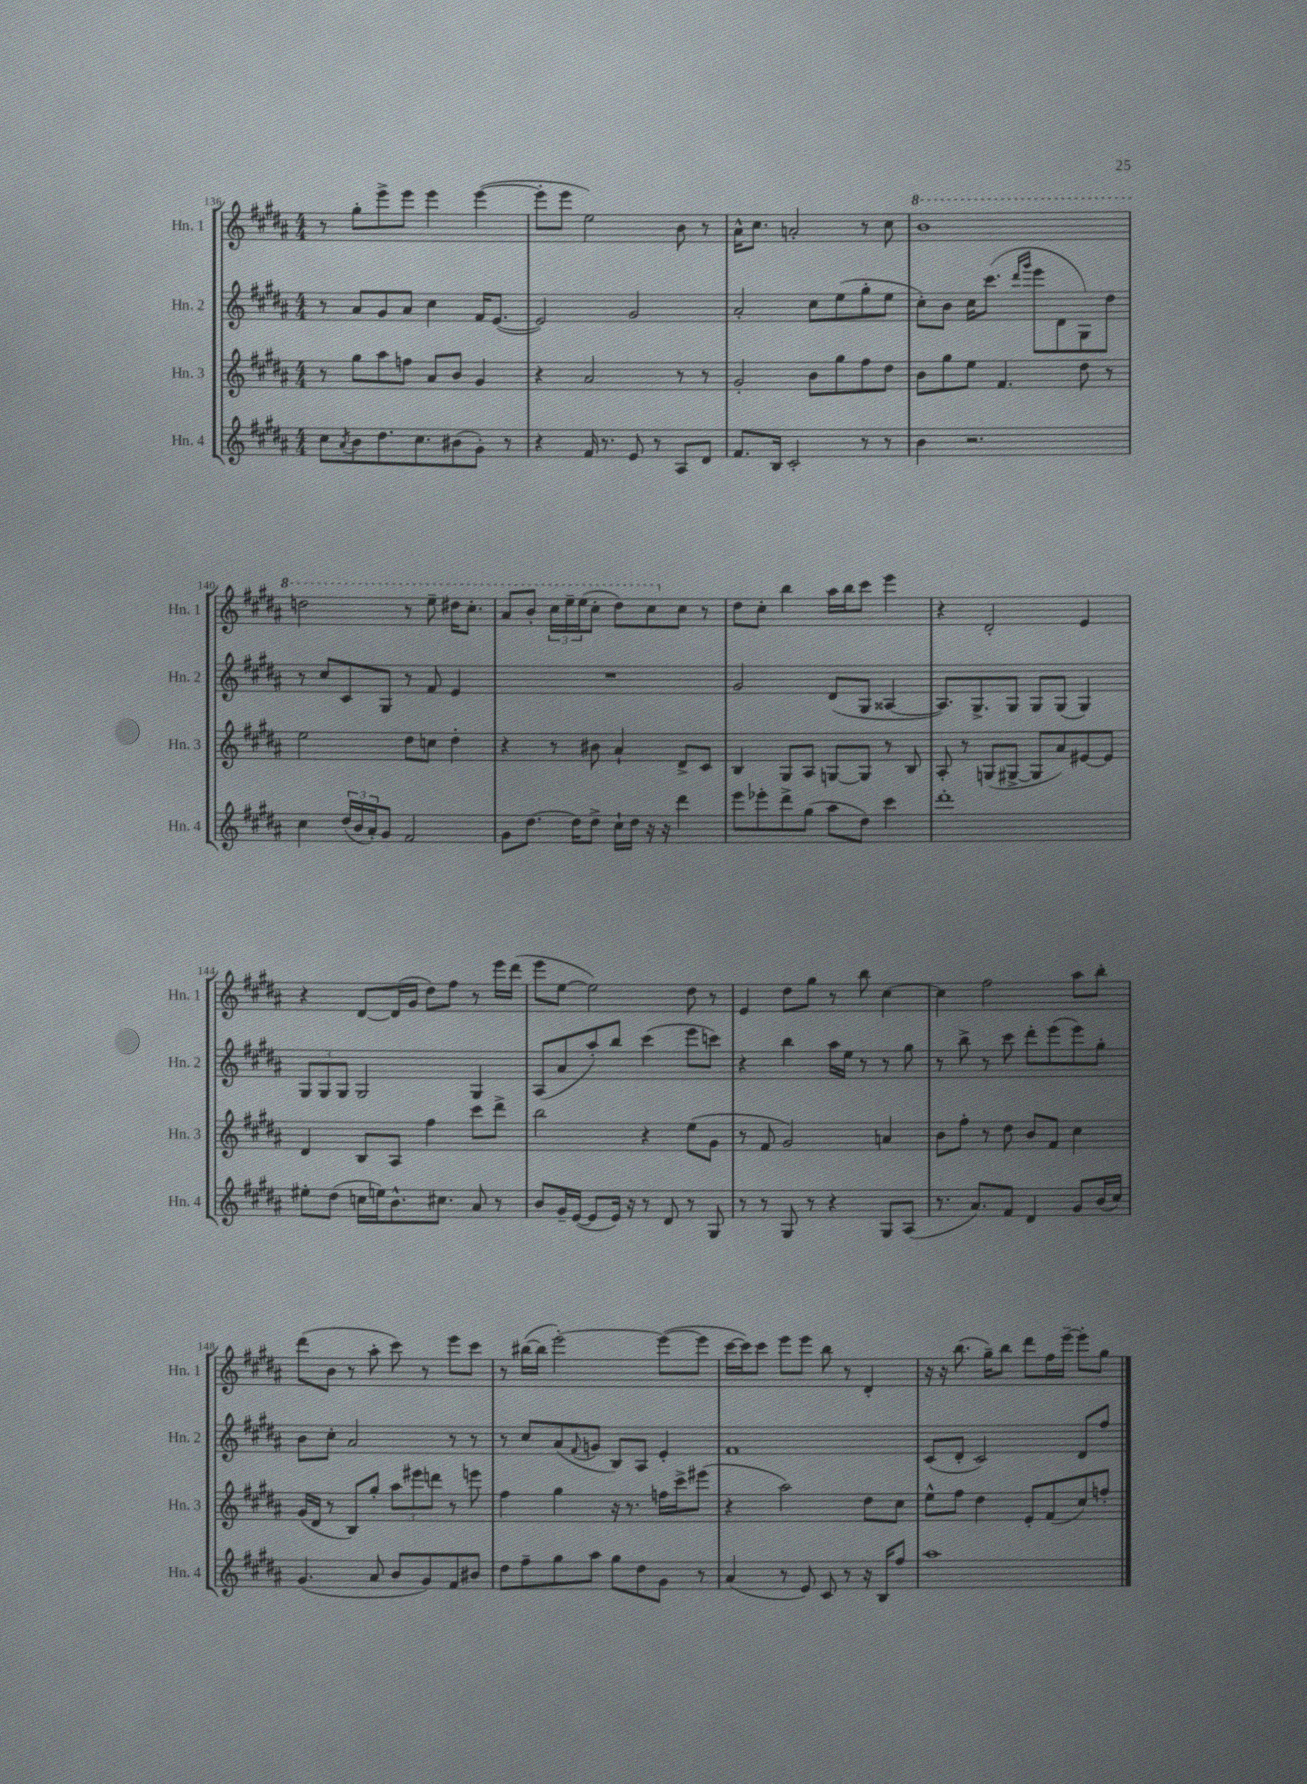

**kern	**kern	**kern	**kern
*staff4	*staff3	*staff2	*staff1
*clefG2	*clefG2	*clefG2	*clefG2
*k[f#c#g#d#a#]	*k[f#c#g#d#a#]	*k[f#c#g#d#a#]	*k[f#c#g#d#a#]
*M4/4	*M4/4	*M4/4	*M4/4
8cc#	8r	8r	8r
8qa#	.	.	.
8b	8gg#	8a#	8gg#'
8.dd#	8aa#	8g#	8eee^
.	8ff	8a#	8eee
8.cc#	.	.	.
.	8a#	4cc#	4eee
(8b#	8b	.	.
8g#')	4g#	16f#	([4eee
.	.	([8.e	.
8r	.	.	.
=	=	=	=
4r	4r	2e])	8eee']
.	.	.	8eee
16f#	2a#	.	2ee)
8.r	.	.	.
8e	.	2g#	.
8r	.	.	.
8A#	8r	.	8b
8d#	8r	.	8r
=	=	=	=
8.f#	2g#'	2a#'	16a#^^
.	.	.	8.cc#
16B	.	.	.
2c#'	.	.	2a'
.	8b	8cc#	.
.	8gg#	(8ee	.
8r	8ff#	8gg#'	8r
8r	8dd#	8ee	8cc#
=	=	=	=
4b	8b	8cc#')	1bb
.	8gg#	8b	.
2.r	8ee	16cc#	.
.	.	(8.ccc#	.
.	4.f#	.	.
.	.	16qqddd#	.
.	.	16qqggg#	.
.	.	8eee	.
.	.	8d#	.
.	8dd#	8G#)	.
.	8r	8dd#	.
=	=	=	=
4cc#	2ee	8r	2ddd
.	.	8cc#	.
(24dd#	.	8c#	.
24b	.	.	.
24a#')	.	.	.
8g#	.	8G#	.
2f#	8dd#	8r	8r
.	8cc	8f#	8eee~
.	4dd#'	4e	16ddd#
.	.	.	8.ccc#'
=	=	=	=
8g#	4r	1r	8aa#
[8.dd#	.	.	8bb'
.	8r	.	24ccc#
.	.	.	24eee~
16dd#]	.	.	.
.	.	.	(24eee
8dd#^	8b#	.	8ccc#'
16cc#`	4a#`	.	8ddd#)
16dd#	.	.	.
16r	.	.	8ccc#
16r	.	.	.
4ddd#	8d#^	.	8cc#
.	8c#	.	8r
=	=	=	=
8eee	4B	2g#	8dd#
8eee-'	.	.	8cc#'
8ddd#^	8G#	.	4bb
(8gg#	8A#	.	.
8aa#	[8G	(8d#	16aa#
.	.	.	16bb
8dd#)	8G]	8G#	8ccc#
4ccc#	8r	[4A##	4eee
.	8B	.	.
=	=	=	=
1ddd#'	8A#'	8.A##])	4r
.	8r	.	.
.	.	8.G#^	.
.	(8G	.	2d#'
.	[8G#^	8G#	.
.	8G#]	8G#	.
.	8a#)	(8G#	.
.	[8e#	4G#)	4e
.	8e#]	.	.
=	=	=	=
8ee#'	4d#	12G#	4r
.	.	12G#	.
(8dd#	.	.	.
.	.	12G#	.
16cc	8B	2G#	[8d#
16ee)	.	.	.
8.b^^	8A#	.	(16d#]
.	.	.	16g#
.	4ff#	.	8dd#)
8.cc#	.	.	.
.	.	.	8ff#
8a#	8ccc#	4G#	8r
8r	8ddd#^	.	16eee
.	.	.	(16ddd#
=	=	=	=
8b	2bb	(8A#	8eee
16g#~	.	8a#	[8ee
([16e	.	.	.
8e]	.	8aa#')	2ee])
16e)	.	8bb	.
16r	.	.	.
8r	4r	(4ccc#	.
8d#	.	.	.
8r	(8ee	8eee	8dd#
8G#	8g#	8ccc)	8r
=	=	=	=
8r	8r	4r	4e
8r	8f#	.	.
8G#	2g#)	4bb	8dd#
8r	.	.	8gg#
4r	.	16aa#	8r
.	.	16ee	.
.	.	8r	8bb
8G#	4a	8r	[4cc#
(8A#	.	8gg#	.
=	=	=	=
8.r	8b	8r	4cc#]
.	8ff#'	8bb^	.
8.a#)	.	.	.
.	8r	8r	2ff#
8f#	8dd#	8ccc#	.
4d#	8b	8ddd#'	.
.	8f#	(8eee	.
8g#	4cc#	8eee)	8aa#
(16b	.	8gg#'	8bb'
16cc#)	.	.	.
=	=	=	=
(4.g#	(16g#	8b	(8ddd#
.	16d#	.	.
.	8r	8cc#'	8b
.	8B)	2a#	8r
8a#	8gg#'	.	8aa#'
8b	12aa#	.	8ccc#)
.	12eee#	.	.
8g#)	.	.	8r
.	12ddd	.	.
8f#	8r	8r	8eee
8b#	8eee	8r	8ccc#
=	=	=	=
8dd#	4ff#	8r	8r
8ff#~	.	8cc#	([16bb#
.	.	.	16bb#]
8gg#	4gg#	(8a#	[2eee')
.	.	8qqf#	.
8aa#	.	8g	.
8gg#	16r	8B)	.
.	8.r	.	.
8dd#	.	8A#	.
8g#	16ff	4e'	(8eee_
.	16ccc#^	.	.
8r	(8eee#	.	8eee]
=	=	=	=
(4a#	4r	1f#	[16ccc#
.	.	.	16ccc#])
.	.	.	8ccc#
8r	2aa#)	.	8eee
8e)	.	.	8eee
8c#	.	.	8bb
8r	.	.	8r
16r	8dd#	.	4d#'
16B	.	.	.
8ff#	8cc#	.	.
=	=	=	=
1aa#	8ee^^	(8c#	16r
.	.	.	16r
.	8ff#	8d#'	(8.bb
.	4dd#	2c#)	.
.	.	.	16gg#~)
.	.	.	8bb
.	8e'	.	8ddd#
.	(8f#	.	16ff#
.	.	.	[16eee~
.	8cc#)	8d#	8eee']
.	8ff'	8ff#	8gg#
==	==	==	==
*-	*-	*-	*-
